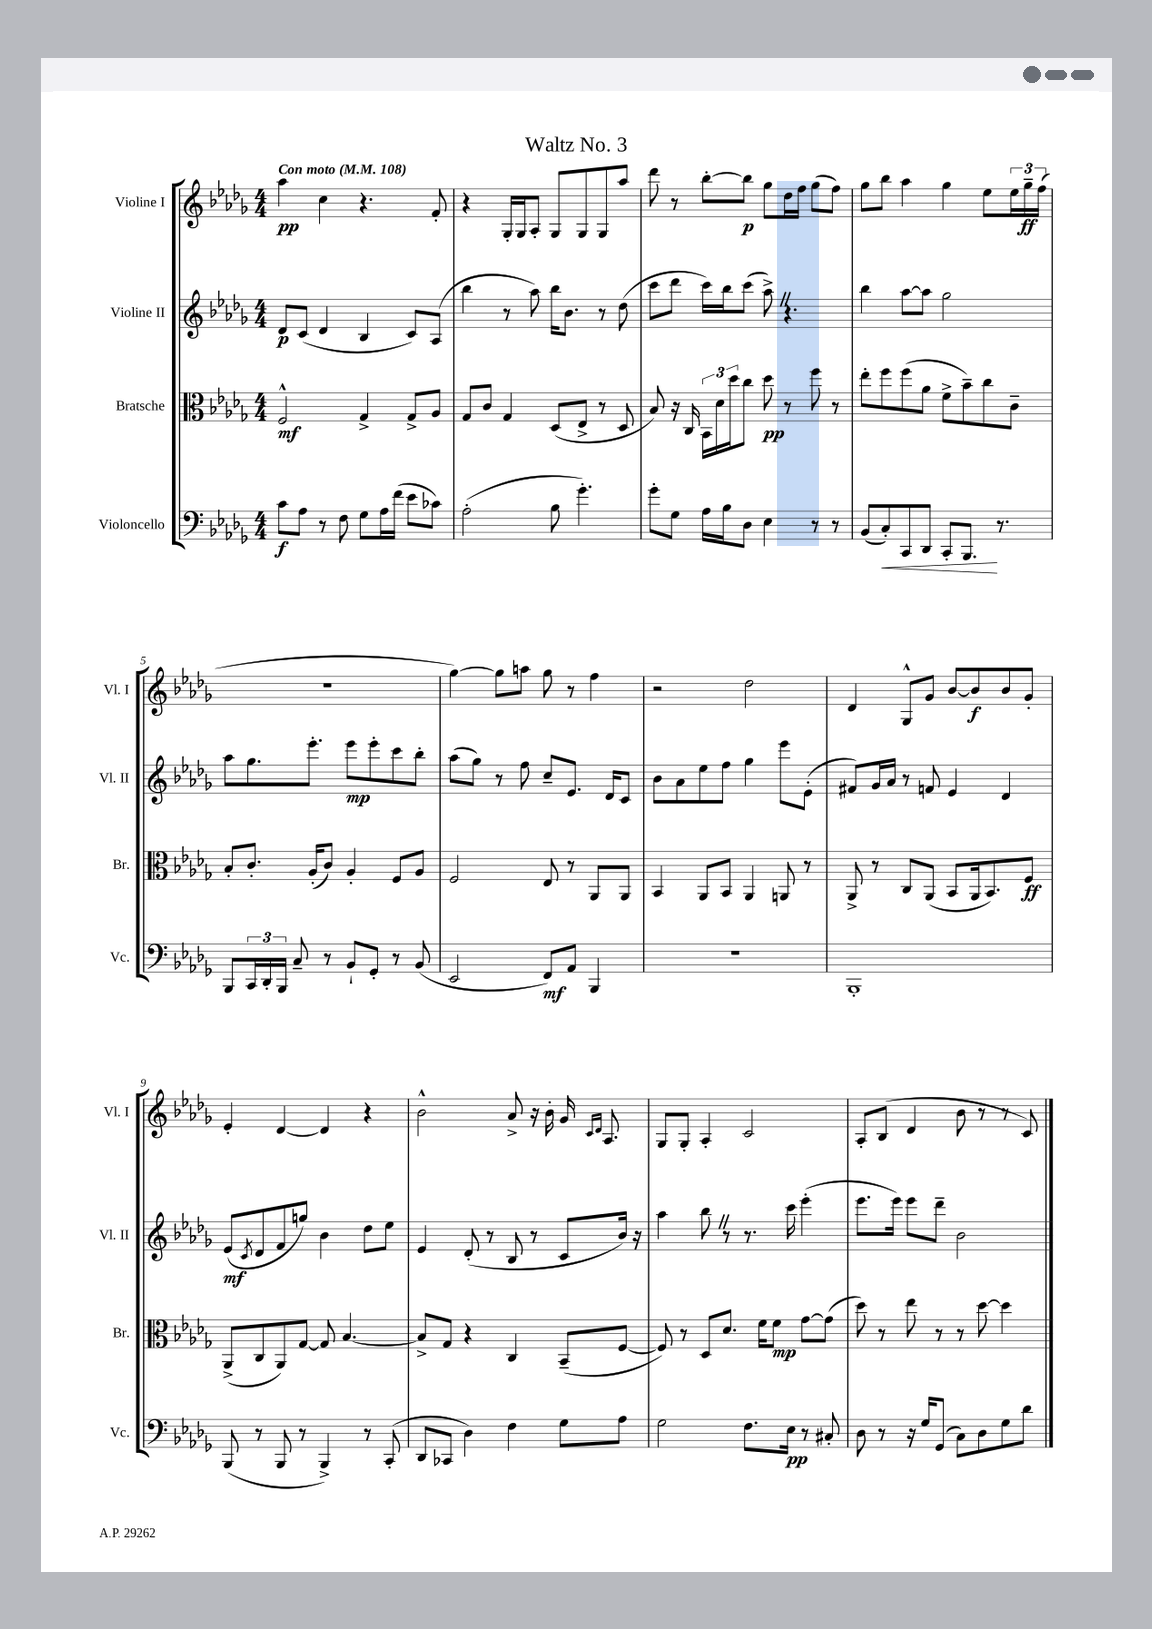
\header { title = "Waltz No. 3" }
<<
\new StaffGroup <<
\new Staff = "s0" \with { instrumentName = "Violine I" shortInstrumentName = "Vl. I" } {
    \clef treble \key des \major \numericTimeSignature \time 4/4 \tempo "Con moto" 4 = 108
    aes''4\pp c''4 r4. f'8-. |
    r4 ges16-. ges16 aes8-. ges8 ges8 ges8 aes''8 |
    des'''8 r8 bes''8~-. bes''8\p ges''8 des''16 f''16 ges''8( f''8) |
    ges''8 bes''8 aes''4 ges''4 ees''8 \tuplet 3/2 { ees''16 ges''16--\ff f''16( } |
    r1 |
    ges''4~) ges''8 a''8 ges''8 r8 f''4 |
    r2 des''2 |
    des'4 ges8-^ ges'8 bes'8~ bes'8\f bes'8 ges'8-. |
    ees'4-. des'4~ des'4 r4 |
    bes'2-^ aes'8-> r16 bes'16-. ges'16 \grace { c'16 des'16 } aes8. |
    ges8 ges8-. aes4-. c'2 |
    aes8-. bes8( des'4 bes'8 r8 r8 c'8) \bar "|." |
}
\new Staff = "s1" \with { instrumentName = "Violine II" shortInstrumentName = "Vl. II" } {
    \clef treble \key des \major \numericTimeSignature \time 4/4
    des'8\p c'8( des'4 bes4 c'8) aes8( |
    bes''4 r8 aes''8) bes''16 bes'8. r8 des''8( |
    c'''8 des'''8 c'''16) bes''16 c'''8( aes''8->) \once \override BreathingSign.text = \markup { \musicglyph "scripts.caesura.straight" } \breathe r4. |
    bes''4 aes''8~ aes''8 ges''2 |
    aes''8 ges''8. ees'''8.-. ees'''8\mp ees'''8-. c'''8 bes''8-. |
    aes''8( ges''8) r8 f''8 c''8-- ees'8. des'16 c'8 |
    bes'8 aes'8 ees''8 f''8 ges''4 ees'''8 ees'8-.( |
    fis'8) ges'16 aes'16 r8 f'8 ees'4 des'4 |
    ees'8\mf( \acciaccatura { c'8 } des'8 f'8 g''8) bes'4 des''8 ees''8 |
    ees'4 des'8-.( r8 bes8 r8 c'8 bes'16) r16 |
    aes''4 bes''8 \once \override BreathingSign.text = \markup { \musicglyph "scripts.caesura.straight" } \breathe r8 r8. c'''16 ees'''4-.( |
    ees'''8. ees'''16) ees'''8 des'''8-- bes'2 \bar "|." |
}
\new Staff = "s2" \with { instrumentName = "Bratsche" shortInstrumentName = "Br." } {
    \clef alto \key des \major \numericTimeSignature \time 4/4
    f2-^\mf ges4-> ges8-> aes8 |
    ges8 c'8 ges4 des8( ees8-> r8 des8 |
    bes8) r16 c16 \tuplet 3/2 { bes,16 des'16 des''16 } c''8 des''8\pp r8 f''8 r8 |
    ees''8-. f''8 f''8( aes'8 f'8-> bes'8--) c''8 c'8-- |
    bes8-. c'8.-. aes16-.( c'8) aes4-. f8 aes8 |
    f2 ees8 r8 aes,8 aes,8 |
    bes,4 aes,8 bes,8 aes,4 a,8 r8 |
    aes,8-> r8 c8 aes,8( bes,8 aes,16 bes,8.) f8\ff |
    aes,8->( c8 aes,8) ges8~ ges8 bes4.~ |
    bes8-> ges8 r4 c4 bes,8--( f8~ |
    f8) r8 des8 des'8. f'16 f'8\mp ges'8~ ges'8( |
    des''8) r8 ees''8 r8 r8 des''8~ des''4 \bar "|." |
}
\new Staff = "s3" \with { instrumentName = "Violoncello" shortInstrumentName = "Vc." } {
    \clef bass \key des \major \numericTimeSignature \time 4/4
    c'8\f aes8 r8 f8 ges8 aes16 f'16( ees'8 ces'8) |
    aes2-.( bes8 ges'4.-.) |
    ges'8-. ges8 aes16 bes16 des8 ees4 r8 r8 |
    bes,8( c8-.\<) c,8 des,8 c,8-. bes,,8.\! r8. |
    bes,,8 \tuplet 3/2 { c,16 des,16-. bes,,16 } c8-- r8 bes,8-! ges,8-. r8 bes,8( |
    ees,2 f,8\mf) aes,8 bes,,4 |
    r1 |
    bes,,1-. |
    bes,,8( r8 bes,,8 r8 bes,,4->) r8 c,8-.( |
    des,8 ces,8 des4) f4 ges8 aes8 |
    ges2 f8. ees16\pp r8 cis8-. |
    des8 r8 r16 ges16 ges,8( c8) des8 ges8 des'8 \bar "|." |
}
>>
>>
